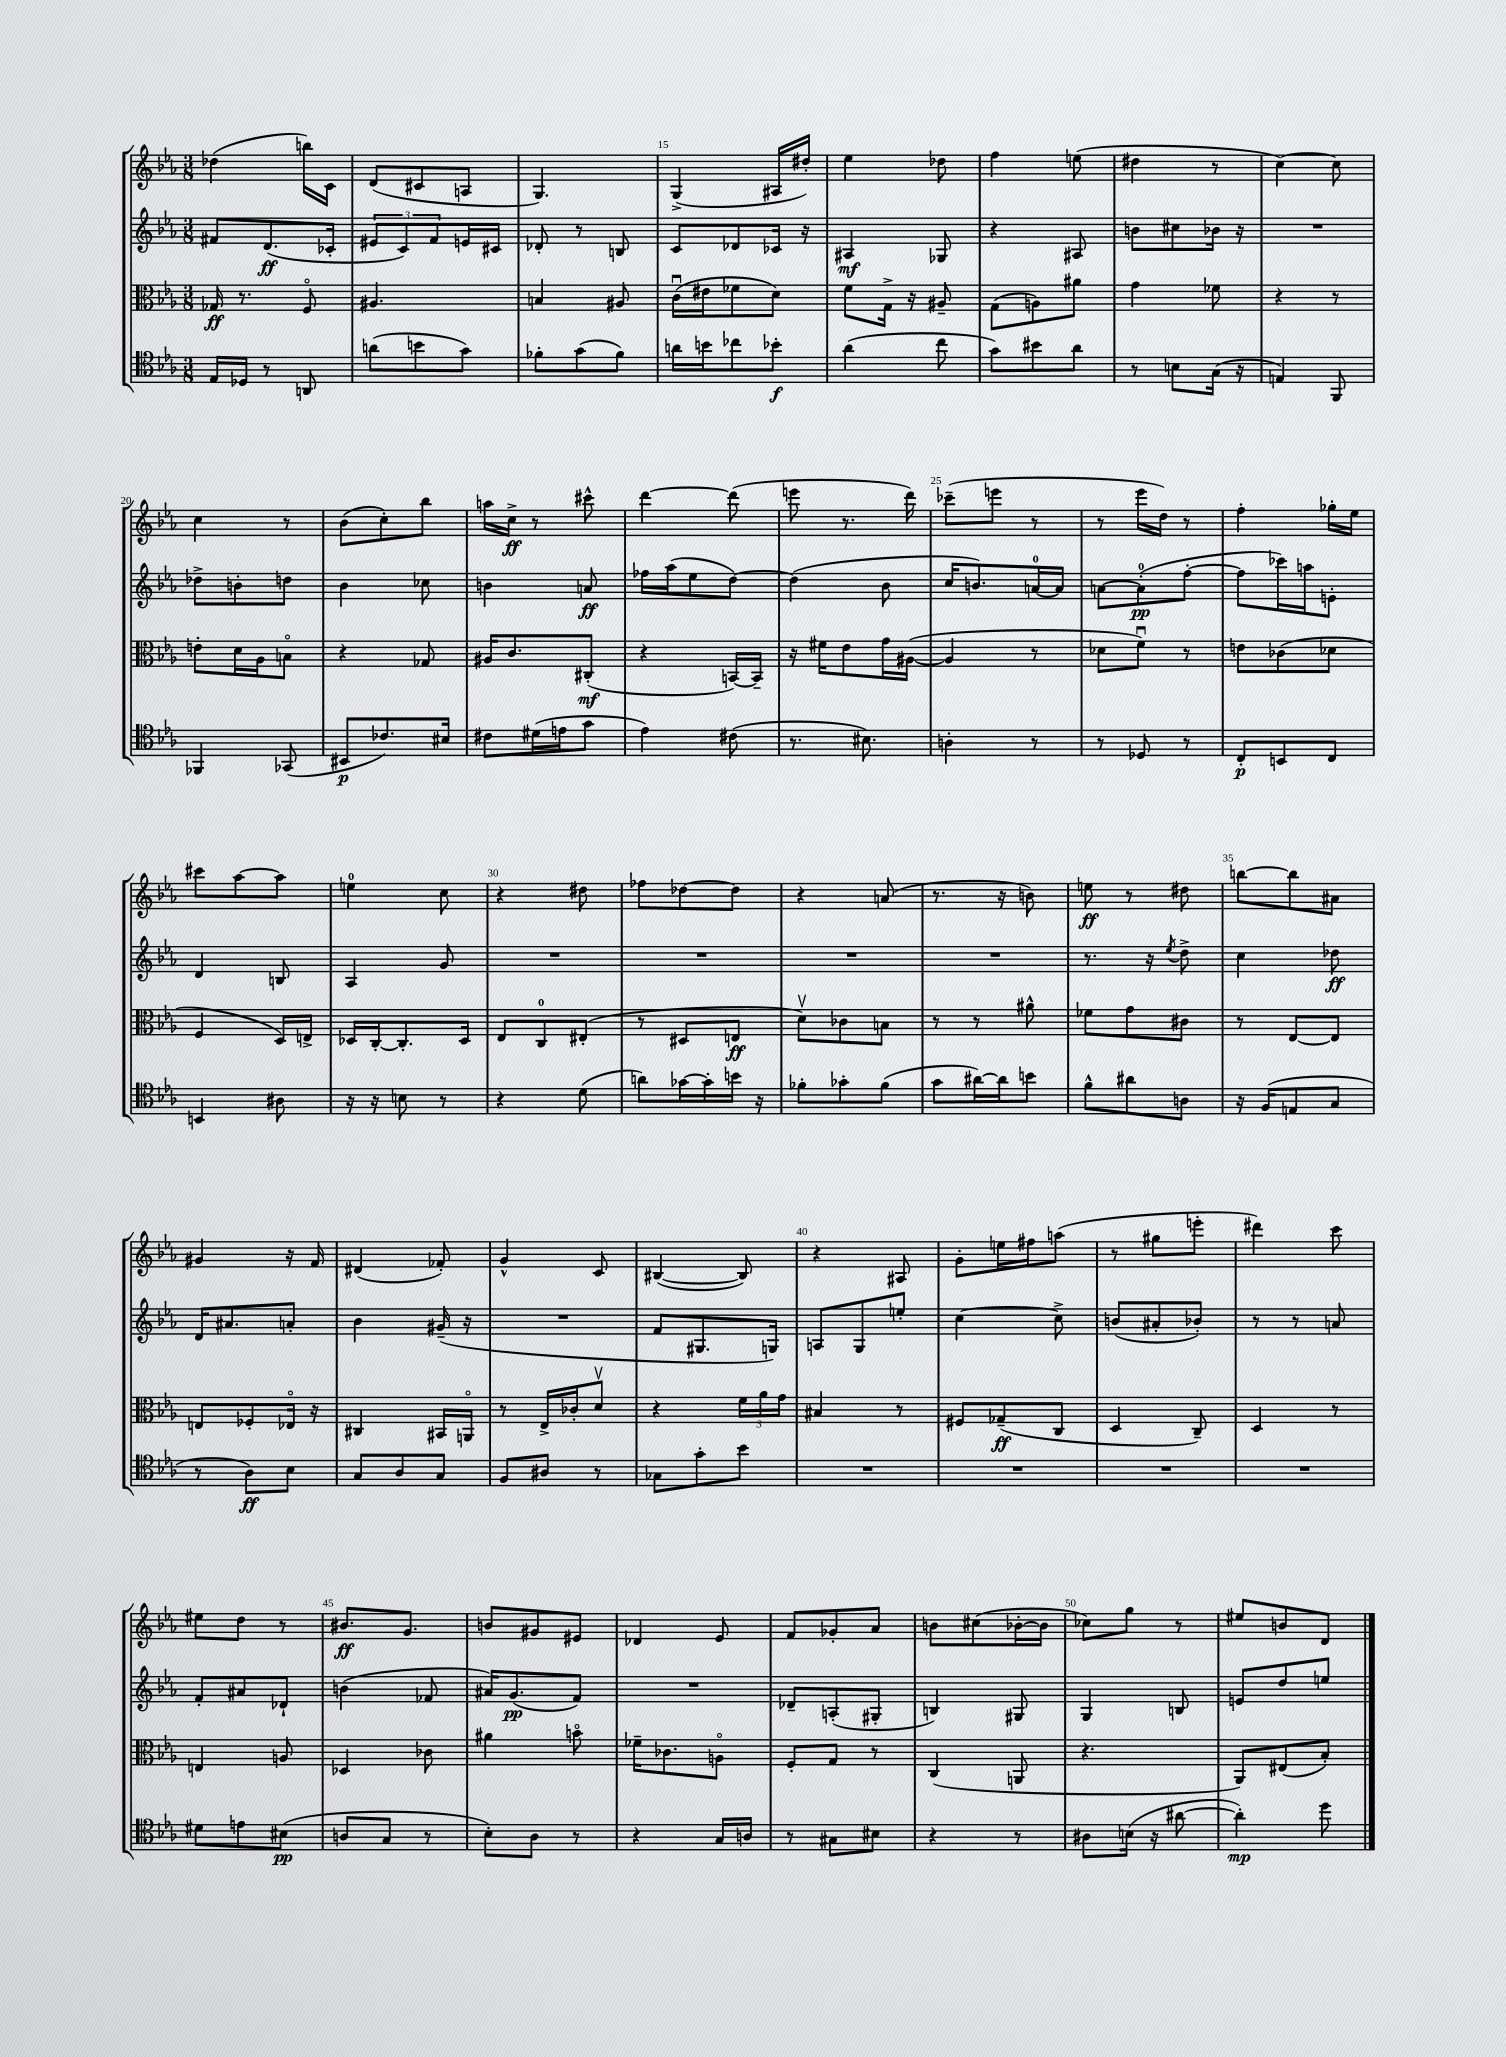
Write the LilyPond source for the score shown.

<<
\new StaffGroup <<
\new Staff = "s0" {
    \clef treble \key ees \major \numericTimeSignature \time 3/8
    des''4( b''16) c'16 |
    d'8( cis'8 a8 |
    g4.) |
    g4->( ais16 dis''16-.) |
    ees''4 des''8 |
    f''4 e''8( |
    dis''4 r8 |
    c''4~) c''8 |
    c''4 r8 |
    bes'8( c''8-.) bes''8 |
    a''16 c''16->\ff r8 cis'''8-^ |
    d'''4~ d'''8( |
    e'''8 r8. d'''16) |
    ces'''8--( e'''8 r8 |
    r8 ees'''16 d''16) r8 |
    f''4-. ges''16-. ees''16 |
    cis'''8 aes''8~ aes''8 |
    e''4-0 c''8 |
    r4 dis''8 |
    fes''8 des''8~ des''8 |
    r4 a'8( |
    r8. r16 b'8) |
    e''8\ff r8 dis''8 |
    b''8~ b''8 ais'8 |
    gis'4 r16 f'16 |
    dis'4( fes'8-.) |
    g'4-^ c'8 |
    bis4~( bis8) |
    r4 ais8 |
    g'8-. e''16 fis''16 a''8( |
    r8 gis''8 e'''8-. |
    dis'''4) c'''8 |
    eis''8 d''8 r8 |
    bis'8.\ff g'8. |
    b'8 gis'8 eis'8 |
    des'4 ees'8 |
    f'8 ges'8-. aes'8 |
    b'8 cis''8( bes'16~-. bes'16 |
    ces''8) g''8 r8 |
    eis''8 b'8 d'8 \bar "|." |
}
\new Staff = "s1" {
    \clef treble \key ees \major \numericTimeSignature \time 3/8
    fis'8 d'8.\ff( ces'16-. |
    \tuplet 3/2 { eis'8 c'8) f'8 } e'16 cis'16 |
    des'8-. r8 b8 |
    c'8 des'8 ces'16 r16 |
    ais4\mf ges8 |
    r4 ais8 |
    b'8 cis''8 bes'16 r16 |
    R4. |
    des''8-> b'8-. d''8 |
    bes'4 ces''8 |
    b'4 a'8\ff |
    fes''16 aes''16( ees''8 d''8~) |
    d''4( bes'8 |
    c''16 b'8.) a'16-0~ a'16 |
    a'8~ a'8-0-.\pp( f''8~-. |
    f''8 ces'''16) a''16 e'8-. |
    d'4 b8 |
    aes4 g'8 |
    R4. |
    R4. |
    R4. |
    R4. |
    r8. r16 \acciaccatura { ees''8 } d''8-> |
    c''4 des''8\ff |
    d'16 ais'8. a'8-. |
    bes'4 gis'16--( r16 |
    R4. |
    f'8 gis8. g16) |
    a8 g8 e''8-. |
    c''4~ c''8-> |
    b'8( ais'8-. bes'8-.) |
    r8 r8 a'8 |
    f'8-. ais'8 des'8-! |
    b'4( fes'8 |
    ais'16) g'8.\pp( f'8) |
    R4. |
    des'8-- a8-.( gis8-. |
    b4) gis8 |
    g4 b8 |
    e'8 d''8 e''8 \bar "|." |
}
\new Staff = "s2" {
    \clef alto \key ees \major \numericTimeSignature \time 3/8
    ges16\ff r8. f8\flageolet |
    ais4. |
    b4 ais8 |
    c'16\downbow( eis'16 fes'8 d'8) |
    f'8 g16-> r16 ais8-- |
    g8( a8) ais'8 |
    g'4 fes'8 |
    r4 r8 |
    e'8-. d'16 aes16 b8\flageolet |
    r4 ges8 |
    ais16 c'8. cis8-.\mf( |
    r4 b,16~) b,16-- |
    r16 fis'16 ees'8 g'16 ais16~( |
    ais4 r8 |
    des'8 f'8\downbow) r8 |
    e'8 ces'8( des'8 |
    f4 d16) e16-> |
    des16 c16~-. c8.-. des16 |
    ees8 c8-0 eis8-.( |
    r8 dis8 e8\ff |
    d'8\upbow) ces'8 b8 |
    r8 r8 ais'8-^ |
    fes'8 g'8 cis'8 |
    r8 ees8~ ees8 |
    e8 fes8-. ees16\flageolet r16 |
    cis4 bis,16 a,16\flageolet |
    r8 ees16-> ces'16-. d'8\upbow |
    r4 \tuplet 3/2 { f'16 aes'16 g'16 } |
    bis4 r8 |
    fis8 ges8--\ff( c8 |
    d4 c8--) |
    d4 r8 |
    e4 a8 |
    des4 ces'8 |
    ais'4 b'8\flageolet |
    fes'16-- ces'8. a8\flageolet |
    f8-. g8 r8 |
    c4( a,8 |
    r4. |
    aes,8) eis8( bes8-.) \bar "|." |
}
\new Staff = "s3" {
    \clef tenor \key ees \major \numericTimeSignature \time 3/8
    ees16 des16 r8 a,8 |
    a'8( b'8 g'8) |
    fes'8-. g'8( fes'8) |
    a'16 b'16 ces''8 bes'8-.\f |
    aes'4( c''8 |
    g'8) bis'8 aes'8 |
    r8 b8 g16( r16 |
    e4) f,8 |
    fes,4 ges,8( |
    bis,8\p ces'8.) bis16 |
    cis'8 dis'16( e'16 g'8 |
    ees'4) cis'8( |
    r8. bis8.) |
    a4-. r8 |
    r8 des8 r8 |
    c8-.\p b,8 c8 |
    b,4 ais8 |
    r16 r16 b8 r8 |
    r4 d'8( |
    a'8) ges'16~ ges'16-. b'16 r16 |
    fes'8-. ges'8-. fes'8( |
    g'8 ais'16~) ais'16 b'8 |
    f'8-^ ais'8 a8 |
    r16 f16( e8 g8 |
    r8 aes8\ff) bes8 |
    g8 aes8 g8 |
    f8 ais8 r8 |
    ges8 g'8-. bes'8 |
    R4. |
    R4. |
    R4. |
    R4. |
    dis'8 e'8 bis8\pp( |
    a8 g8 r8 |
    bes8-.) aes8 r8 |
    r4 g16 a16 |
    r8 gis8 bis8 |
    r4 r8 |
    ais8 b16( r16 ais'8~ |
    ais'4-.\mp) d''8 \bar "|." |
}
>>
>>
\layout { \context { \Score currentBarNumber = #12 \override BarNumber.break-visibility = ##(#f #t #t) barNumberVisibility = #(every-nth-bar-number-visible 5) } }
